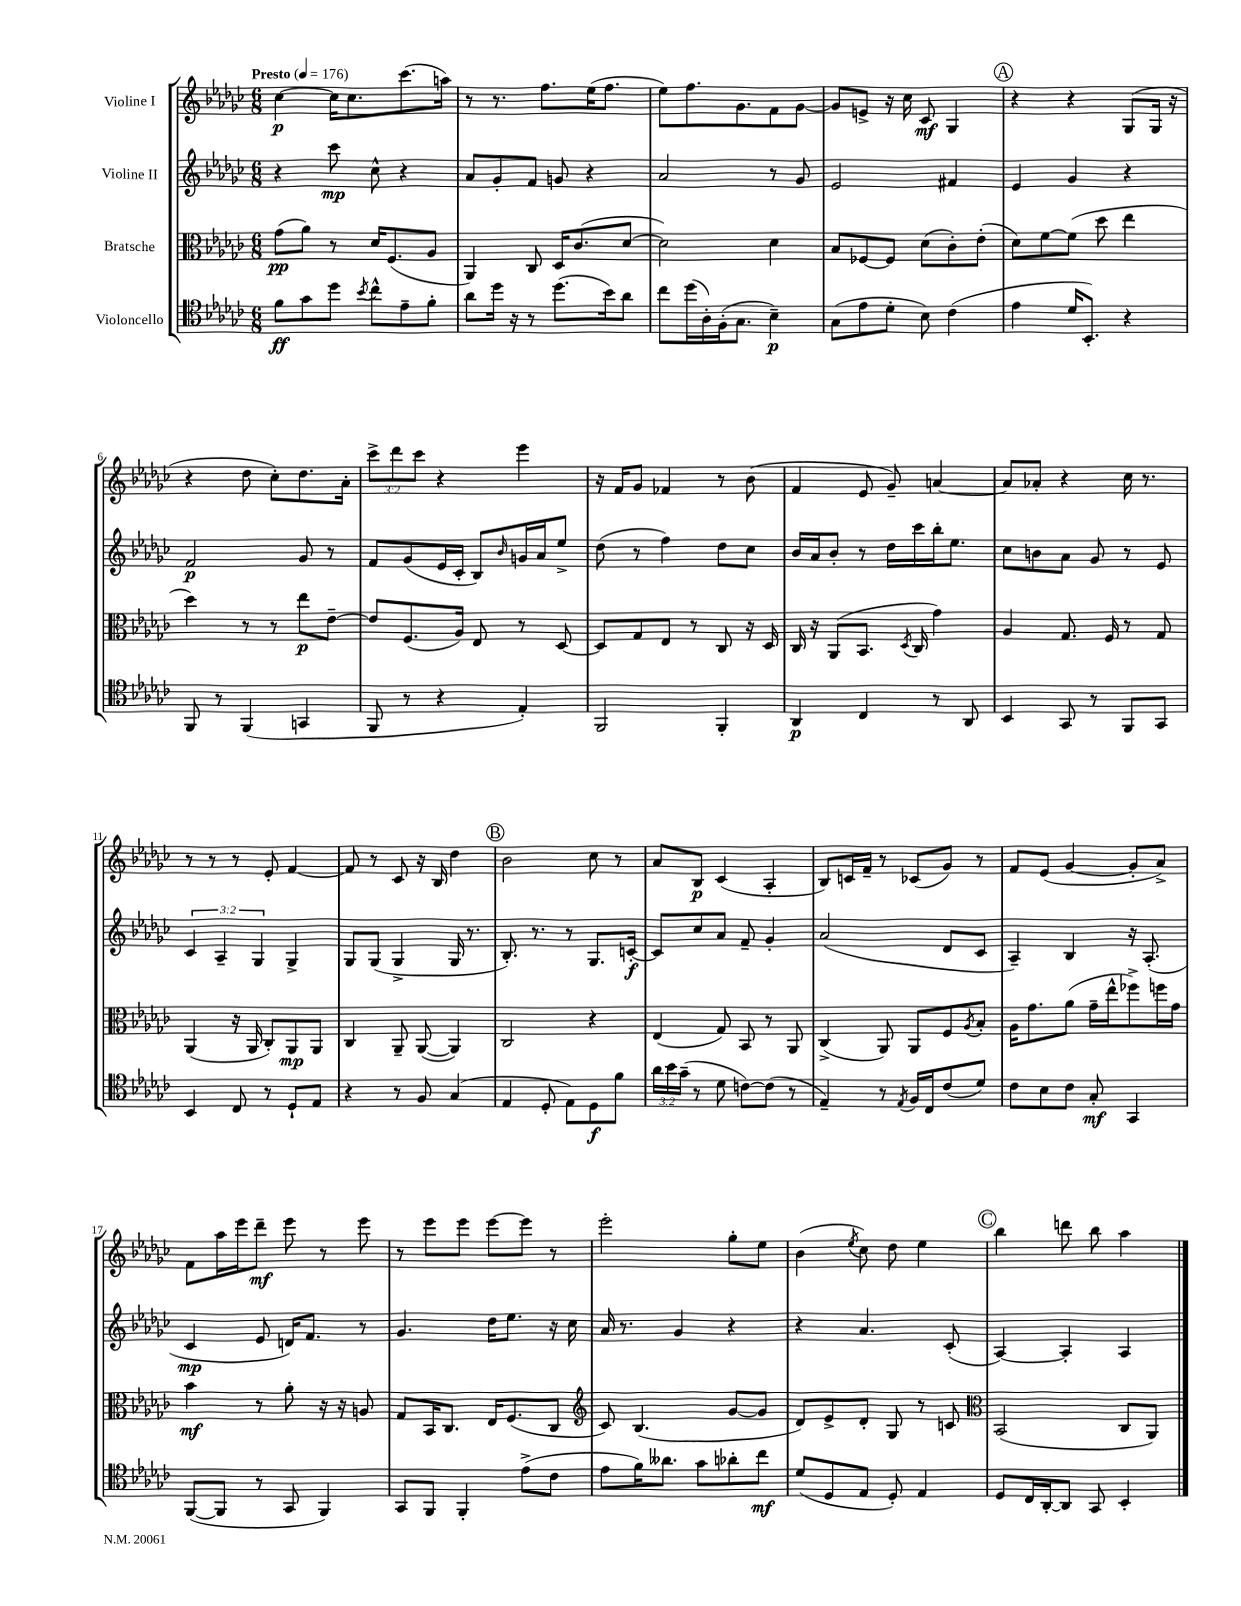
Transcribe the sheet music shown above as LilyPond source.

<<
\new StaffGroup <<
\new Staff = "s0" \with { instrumentName = "Violine I" } {
    \clef treble \key ges \major \numericTimeSignature \time 6/8 \override Staff.TupletNumber.text = #tuplet-number::calc-fraction-text \tempo "Presto" 4 = 176
    ces''4~\p ces''16 ces''8. ces'''8.( a''16) |
    r8 r8. f''8. ees''16( f''8. |
    ees''8) f''8. ges'8. f'8 ges'8~ |
    ges'8 e'8-> r16 ces''16 ces'8\mf ges4 |
    \mark \markup { \circle "A" } r4 r4 ges8( ges16 r16 |
    r4 des''8 ces''8-.) des''8. aes'16-. |
    \tuplet 3/2 { ces'''8-> des'''8 ces'''8 } r4 ees'''4 |
    r16 f'16 ges'8 fes'4 r8 bes'8( |
    f'4 ees'8 ges'8--) a'4~ |
    a'8 aes'8-. r4 ces''16 r8. |
    r8 r8 r8 ees'8-. f'4~ |
    f'8 r8 ces'8 r16 bes16 des''4 |
    \mark \markup { \circle "B" } bes'2 ces''8 r8 |
    aes'8 bes8\p ces'4( aes4-. |
    bes8) c'16 f'16-- r8 ces'8( ges'8) r8 |
    f'8 ees'8( ges'4~ ges'8-. aes'8->) |
    f'8 aes''16 ees'''16 des'''8--\mf ees'''8 r8 ees'''8 |
    r8 ees'''8 ees'''8 ees'''8~ ees'''8 r8 |
    ees'''2-. ges''8-. ees''8 |
    bes'4( \acciaccatura { ees''8 } ces''8) des''8 ees''4 |
    \mark \markup { \circle "C" } bes''4 d'''8 bes''8 aes''4 \bar "|." |
}
\new Staff = "s1" \with { instrumentName = "Violine II" } {
    \clef treble \key ges \major \numericTimeSignature \time 6/8 \override Staff.TupletNumber.text = #tuplet-number::calc-fraction-text
    r4 ces'''8\mp ces''8-^ r4 |
    aes'8 ges'8-. f'8 g'8 r4 |
    aes'2 r8 ges'8 |
    ees'2 fis'4 |
    \mark \markup { \circle "A" } ees'4 ges'4 r4 |
    f'2\p ges'8 r8 |
    f'8 ges'8( ees'16 ces'16-. bes8) \grace { bes'16 } g'16 aes'16 ees''8-> |
    des''8( r8 f''4) des''8 ces''8 |
    bes'16 aes'16 bes'8-. r8 des''16 ces'''16 bes''16-. ees''8. |
    ces''8 b'8 aes'8 ges'8 r8 ees'8 |
    \tuplet 3/2 { ces'4 aes4-- ges4 } ges4-> |
    ges8 ges8( ges4-> ges16 r8. |
    \mark \markup { \circle "B" } bes8.-.) r8. r8 ges8. c'16~-.\f |
    c'8 ces''8 aes'8 f'8-- ges'4-. |
    aes'2( des'8 ces'8 |
    aes4--) bes4 r16 aes8.-.( |
    ces'4\mp ees'8 d'16) f'8. r8 |
    ges'4. des''16 ees''8. r16 ces''16 |
    aes'16 r8. ges'4 r4 |
    r4 aes'4. ces'8-.( |
    \mark \markup { \circle "C" } aes4~) aes4-. aes4 \bar "|." |
}
\new Staff = "s2" \with { instrumentName = "Bratsche" } {
    \clef alto \key ges \major \numericTimeSignature \time 6/8
    ges'8\pp( aes'8) r8 des'16 f8.( aes8 |
    aes,4) ces8 des16 ces'8.( des'8~ |
    des'2) des'4 |
    bes8 fes8~ fes8 des'8( ces'8-.) ees'8-.( |
    \mark \markup { \circle "A" } des'8) f'8~ f'8( des''8 ees''4 |
    des''4) r8 r8 ees''8\p ees'8~-- |
    ees'8 f8.( aes16) ees8 r8 des8~ |
    des8 ges8 ees8 r8 ces8 r16 des16 |
    ces16 r16 aes,8( bes,8. \acciaccatura { des8 } ces16 ges'4) |
    aes4 ges8. f16 r8 ges8 |
    aes,4( r16 aes,16 ces8-.) aes,8\mp aes,8 |
    ces4 aes,8-- aes,8~( aes,4) |
    \mark \markup { \circle "B" } ces2 r4 |
    ees4( ges8) bes,8 r8 aes,8 |
    ces4->( aes,8) aes,8 f8 \acciaccatura { aes8 } bes8-. |
    aes16 ges'8. aes'8( ges'16-- ees''16-^ fes''8->) f''16 ges'16 |
    bes'4\mf r8 aes'8-. r16 r16 a8 |
    ges8 bes,16 ces8. ees16 f8.( ces8 |
    \clef treble ces'8) bes4.( ges'8~ ges'8 |
    des'8) ees'8-> des'8-. ges8 r8 c'8 |
    \mark \markup { \circle "C" } \clef alto bes,2( ces8 aes,8) \bar "|." |
}
\new Staff = "s3" \with { instrumentName = "Violoncello" } {
    \clef tenor \key ges \major \numericTimeSignature \time 6/8 \override Staff.TupletNumber.text = #tuplet-number::calc-fraction-text
    f'8\ff ges'8 des''8 \acciaccatura { bes'8 } ces''8-^ ees'8-- f'8-. |
    aes'8 des''16 r16 r8 des''8.( bes'16) aes'8 |
    ces''8 des''16( aes16-.) f16-.( ges8. bes4--\p) |
    ges8( ees'8 des'8-. bes8) ces'4( |
    \mark \markup { \circle "A" } ees'4 des'16 bes,8.-.) r4 |
    f,8 r8 f,4( g,4 |
    f,8 r8 r4 ees4-.) |
    f,2 f,4-. |
    aes,4\p ces4 r8 aes,8 |
    bes,4 ges,8 r8 f,8 ges,8 |
    bes,4 ces8 r8 des8-! ees8 |
    r4 r8 f8 ges4( |
    \mark \markup { \circle "B" } ees4 des8-. ees8) des8\f f'8 |
    \tuplet 3/2 { aes'16 bes'16 ges'16--( } r8 des'8 c'8~) c'8( r8 |
    ees4--) r8 \acciaccatura { ees8 } f16 ces16 ces'8( des'8) |
    ces'8 bes8 ces'8 ges8-.\mf ges,4 |
    f,8~( f,8 r8 ges,8 f,4) |
    ges,8 f,8 f,4-. ees'8->( ces'8 |
    ees'8 f'16) aeses'8. ges'8 aes'8-. ces''8\mf |
    des'8( des8 ees8 des8-.) ees4 |
    \mark \markup { \circle "C" } des8 ces16 aes,16~-. aes,8 ges,8 bes,4-. \bar "|." |
}
>>
>>
